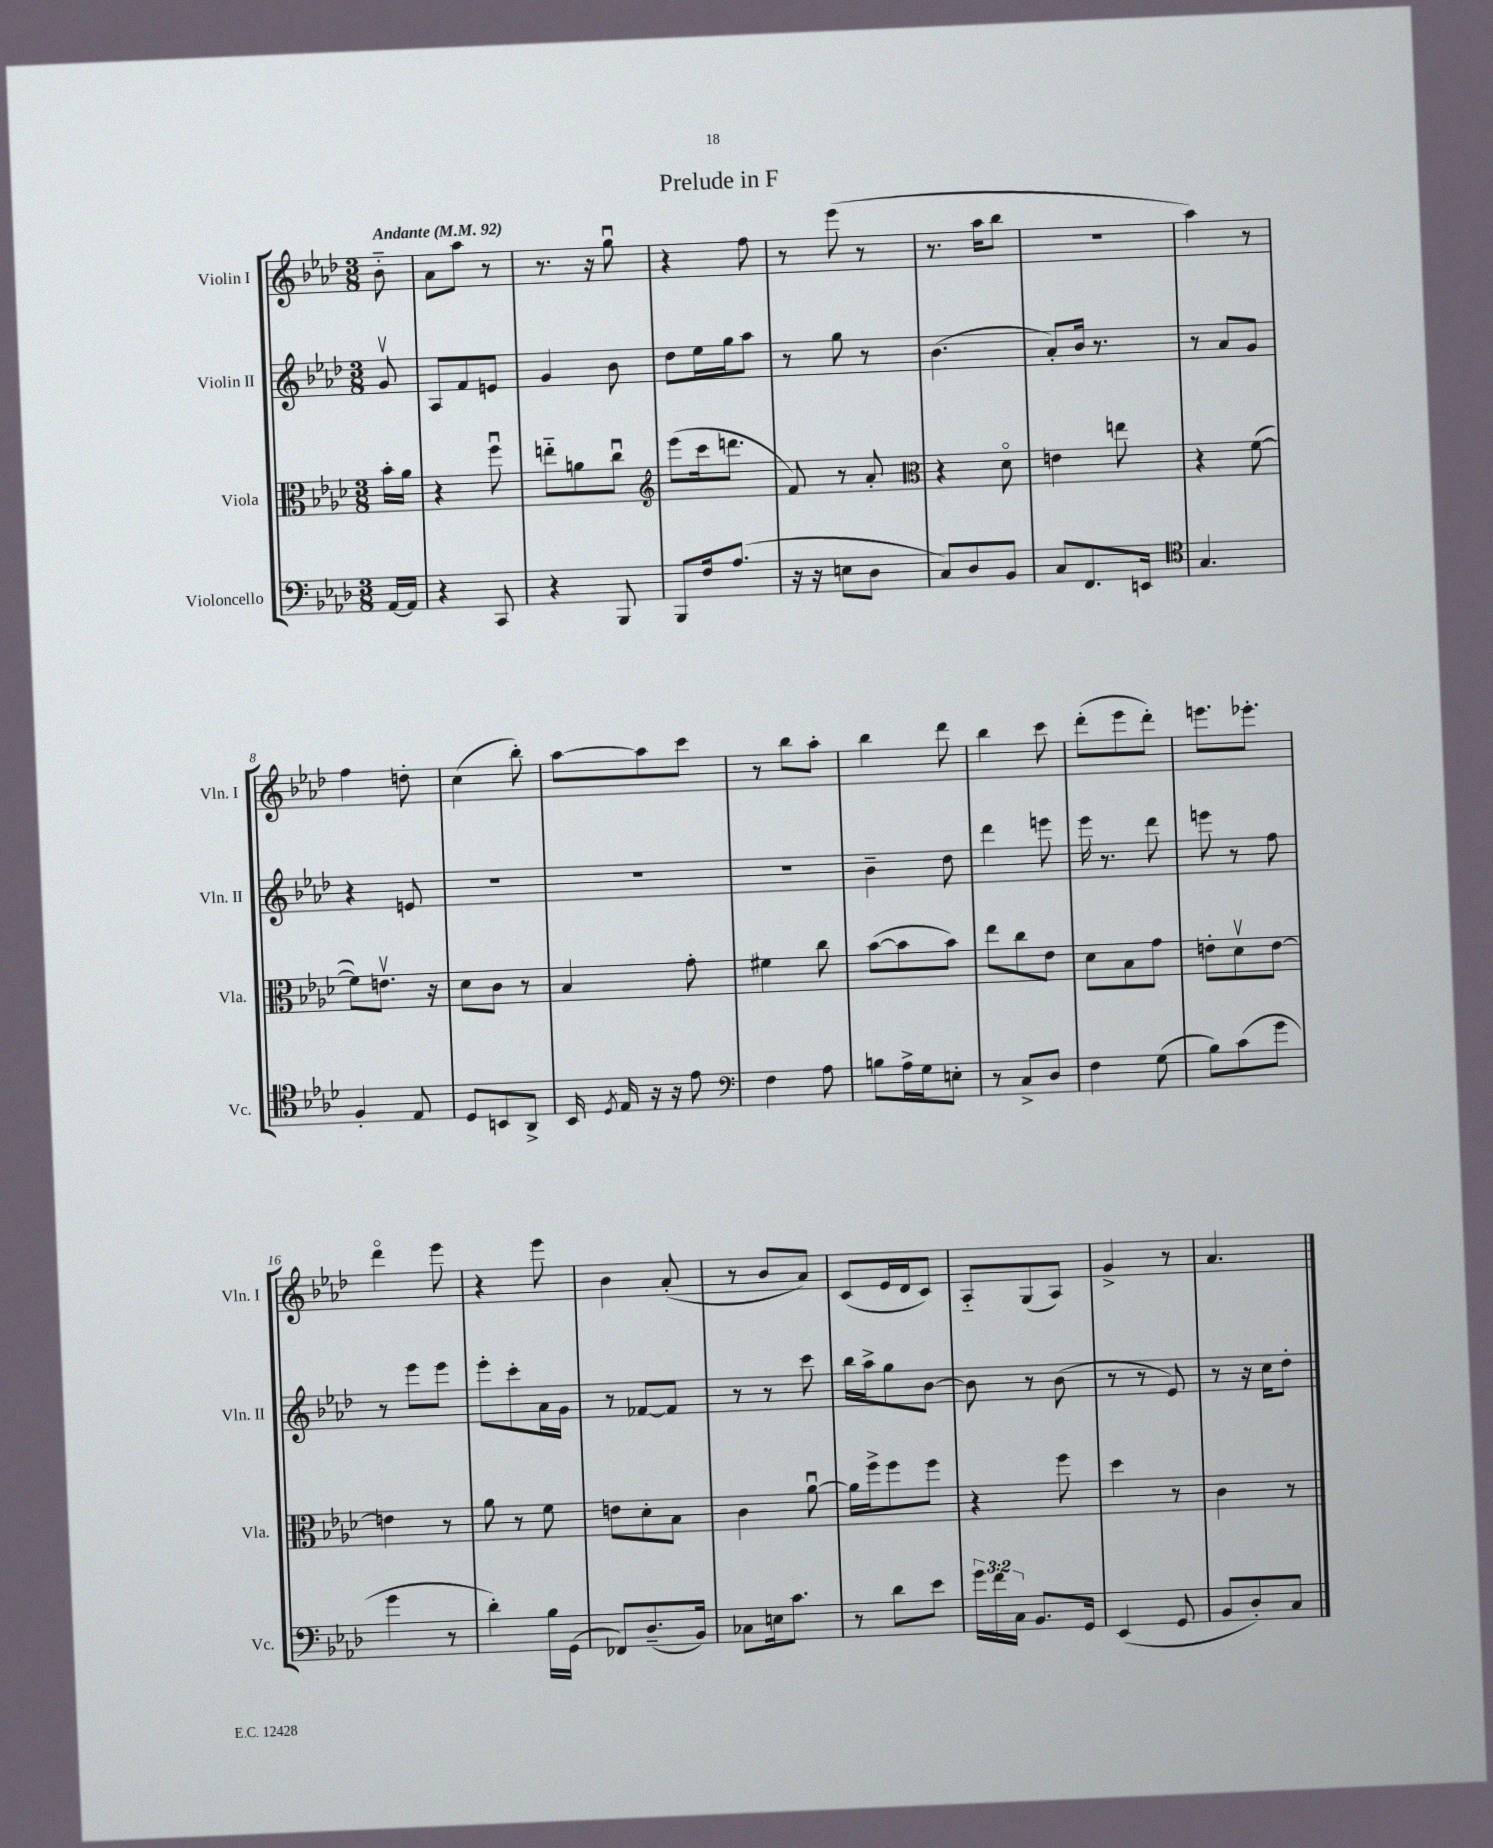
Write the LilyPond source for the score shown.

\header { title = "Prelude in F" }
<<
\new StaffGroup <<
\new Staff = "s0" \with { instrumentName = "Violin I" shortInstrumentName = "Vln. I" } {
    \clef treble \key aes \major \numericTimeSignature \time 3/8 \partial 8 \tempo "Andante" 4 = 92
    \autoBeamOff bes'8-_ |
    aes'8[ aes''8] r8 |
    r8. r16 g''8\downbow |
    r4 f''8 |
    r8 ees'''8( r8 |
    r8. aes''16[ bes''8] |
    R4. |
    aes''4) r8 |
    f''4 d''8-. |
    c''4( bes''8-.) |
    aes''8[~ aes''8 c'''8] |
    r8 bes''8[ aes''8]-. |
    bes''4 des'''8 |
    bes''4 c'''8 |
    des'''8[-.( ees'''8 des'''8]-.) |
    e'''8.[ ees'''8.]-. |
    des'''4\flageolet ees'''8 |
    r4 ees'''8 |
    bes'4 aes'8-.( |
    r8 bes'8[ aes'8]) |
    c'8[( ees'16 des'16 c'8]) |
    aes8[-_ g8( aes8]) |
    g'4-> r8 |
    aes'4. \bar "|." |
}
\new Staff = "s1" \with { instrumentName = "Violin II" shortInstrumentName = "Vln. II" } {
    \clef treble \key aes \major \numericTimeSignature \time 3/8 \partial 8
    \autoBeamOff g'8\upbow |
    aes8[ f'8 e'8] |
    g'4 bes'8 |
    des''8[ ees''16 g''16 aes''8] |
    r8 g''8 r8 |
    bes'4.( |
    aes'8[-.) bes'16] r8. |
    r8 aes'8[ g'8] |
    r4 e'8 |
    R4. |
    R4. |
    R4. |
    bes'4-- des''8 |
    des'''4 e'''8 |
    ees'''16 r8. des'''8 |
    e'''8 r8 f''8 |
    r8 ees'''8[ ees'''8] |
    ees'''8[-. c'''8-. aes'16 g'16] |
    r8 fes'8[~ fes'8] |
    r8 r8 c'''8 |
    bes''16[ aes''16-> g''8 bes'8]~ |
    bes'8 r8 bes'8( |
    r8 r8 ees'8) |
    r8 r16 c''16[ des''8]-. \bar "|." |
}
\new Staff = "s2" \with { instrumentName = "Viola" shortInstrumentName = "Vla." } {
    \clef alto \key aes \major \numericTimeSignature \time 3/8 \partial 8
    \autoBeamOff bes'16[-. aes'16] |
    r4 f''8\downbow |
    e''8[-_ a'8 c''8]\downbow |
    \clef treble ees'''8[( c'''16 d'''8.] |
    f'8) r8 aes'8-. |
    \clef alto r4 des'8\flageolet |
    e'4 e''8 |
    r4 f'8~( |
    f'8[) e'8.]\upbow r16 |
    des'8[ c'8] r8 |
    bes4 g'8-. |
    fis'4 c''8 |
    bes'8[~( bes'8 bes'8]) |
    ees''8[ c''8 ees'8] |
    des'8[ bes8 g'8] |
    e'8[-. des'8\upbow e'8]~ |
    e'4 r8 |
    aes'8 r8 f'8 |
    e'8[ des'8-. bes8] |
    c'4 aes'8~\downbow |
    aes'16[ f''16-> f''8 f''8] |
    r4 f''8 |
    des''4 r8 |
    c'4 r8 \bar "|." |
}
\new Staff = "s3" \with { instrumentName = "Violoncello" shortInstrumentName = "Vc." } {
    \clef bass \key aes \major \numericTimeSignature \time 3/8 \override Staff.TupletNumber.text = #tuplet-number::calc-fraction-text \partial 8
    \autoBeamOff aes,16[~ aes,16] |
    r4 c,8 |
    r4 bes,,8 |
    bes,,8[ f16 aes8.]( |
    r16 r16 e8[ des8] |
    c8[) des8 bes,8] |
    c8[ f,8. e,16] |
    \clef tenor g4. |
    f4-. ees8 |
    des8[ b,8 aes,8]-> |
    bes,16 \acciaccatura { des8 } ees16 r16 r16 ees'8 |
    \clef bass f4 aes8 |
    b8[ aes16-> g16 e8]-. |
    r8 c8[-> des8] |
    f4 g8( |
    bes8[) c'8( g'8] |
    g'4 r8 |
    des'4-.) bes16[ g,16]( |
    fes,8[) des8.--( bes,16]) |
    ces8[ e16 c'8.] |
    r8 des'8[ ees'8] |
    \tuplet 3/2 { g'16[ f'16 c16] } bes,8.[ g,16] |
    ees,4( g,8 |
    bes,8[ des8-.) c8] \bar "|." |
}
>>
>>
